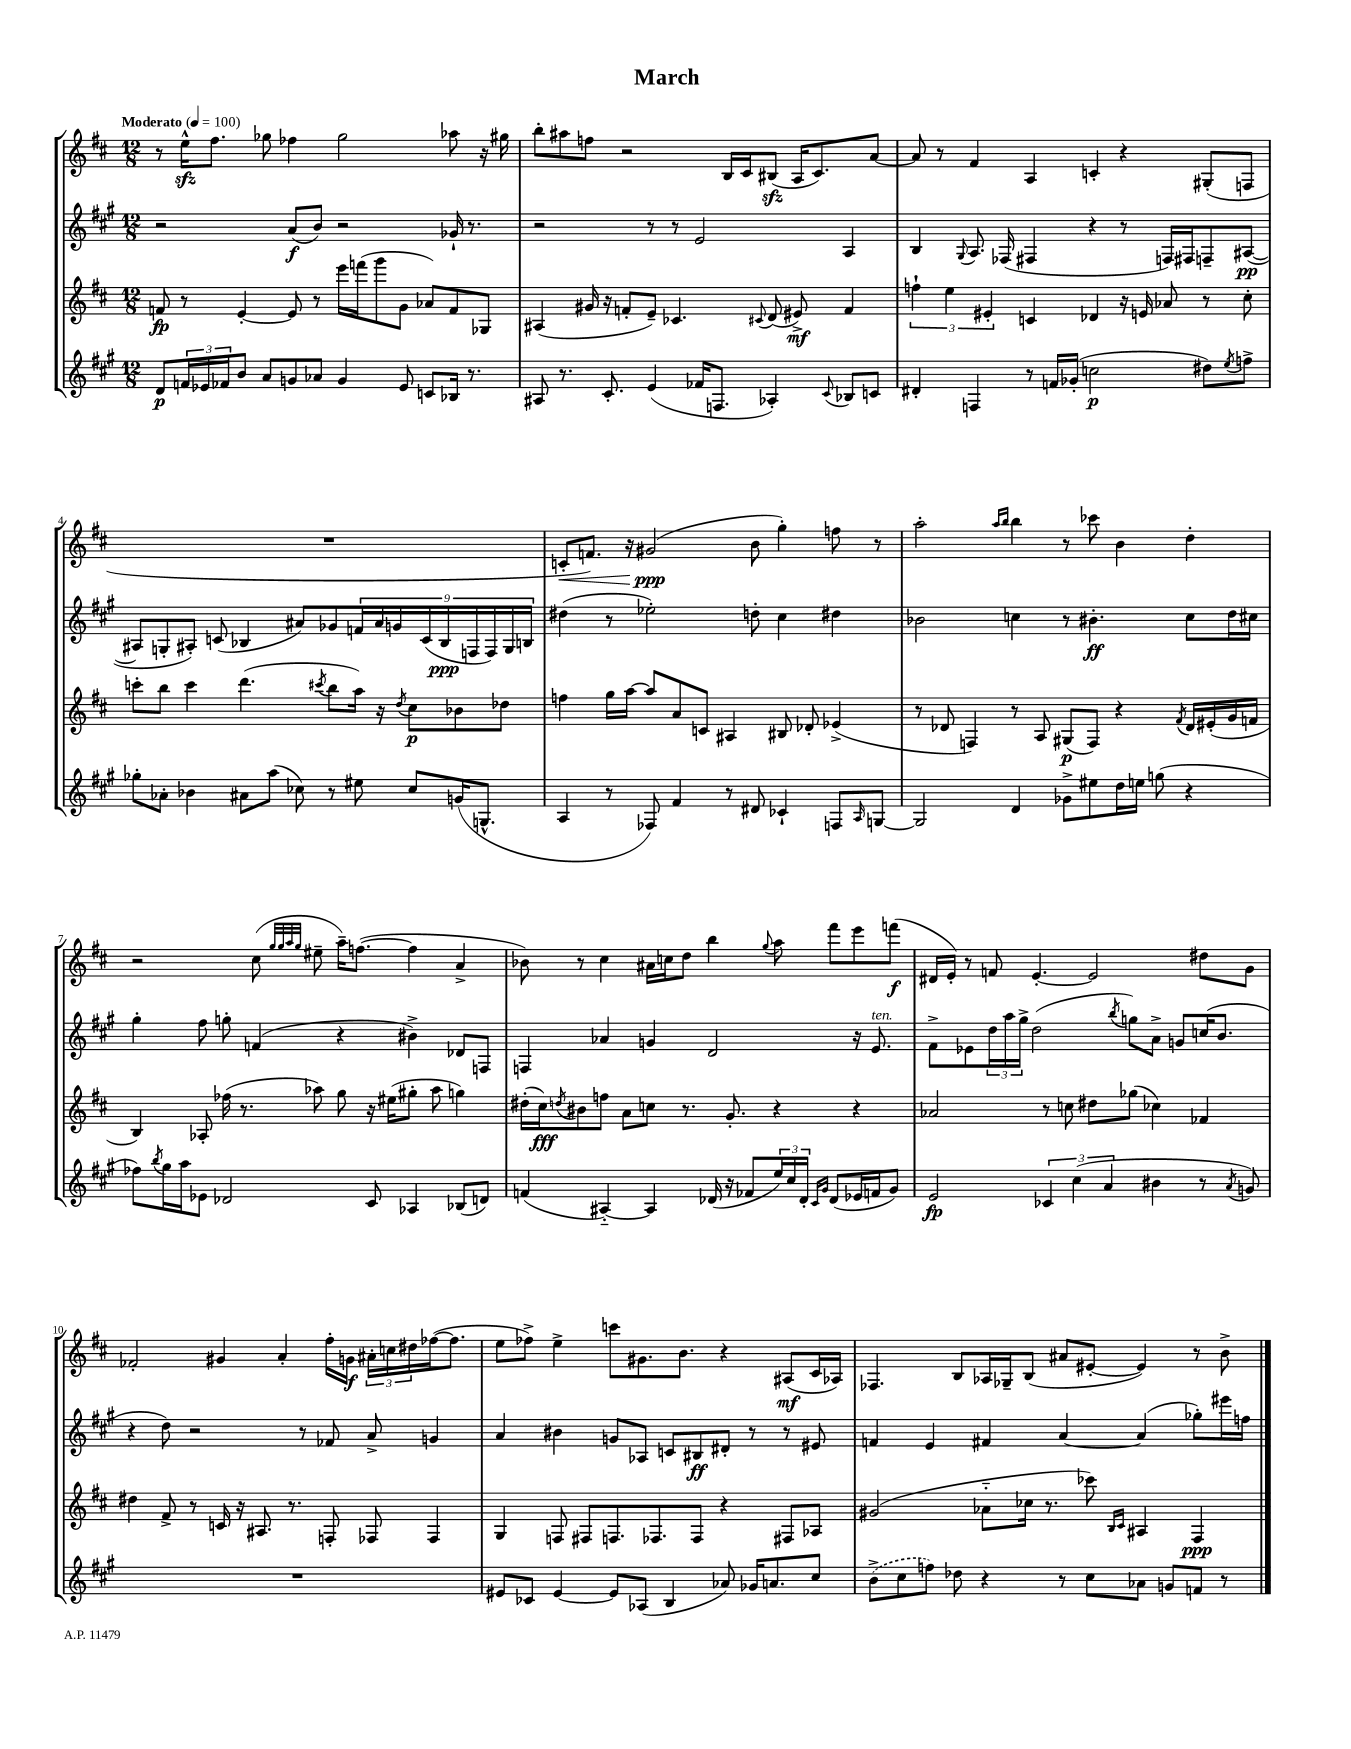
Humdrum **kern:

**kern	**dynam	**kern	**dynam	**kern	**dynam	**kern	**dynam
*part4	*part4	*part3	*part3	*part2	*part2	*part1	*part1
*staff4	*staff4	*staff3	*staff3	*staff2	*staff2	*staff1	*staff1
*clefG2	*	*clefG2	*	*clefG2	*	*clefG2	*
*k[f#c#g#]	*	*k[f#c#]	*	*k[f#c#g#]	*	*k[f#c#]	*
*M12/8	*	*M12/8	*	*M12/8	*	*M12/8	*
*MM100	*	*MM100	*	*MM100	*	*MM100	*
=1	=1	=1	=1	=1	=1	=1	=1
!	!	!	!	!	!	!LO:TX:a:B:t=Moderato	!
8d/L	p	8fn/	fp	2r	.	8r	.
24fn/L	.	8r	.	.	.	16eezz^^\KL	.
24e-X/	.	.	.	.	.	.	.
.	.	.	.	.	.	8.ff#\J	.
24f-X/J	.	.	.	.	.	.	.
8b/J	.	[4e'/	.	.	.	.	.
8a/L	.	.	.	.	.	8gg-X\	.
8gn/	.	8e/]	.	(8a/L	f	4ff-X\	.
8a-X/J	.	8r	.	8b/J)	.	.	.
4g/	.	16eee\LL	.	2r	.	2gg-\	.
.	.	(16fffn\J	.	.	.	.	.
.	.	8ggg\	.	.	.	.	.
8e-/	.	8g\J	.	.	.	.	.
8cn/L	.	8a-X/L)	.	.	.	.	.
16B-X/Jk	.	8f/	.	16g-X`/	.	8aa-X\	.
8.r	.	.	.	8.r	.	.	.
.	.	8G-X/J	.	.	.	16r	.
.	.	.	.	.	.	16gg#X\	.
=2	=2	=2	=2	=2	=2	=2	=2
8A#X/	.	(4A#X/	.	2r	.	8bb'\L	.
8.r	.	.	.	.	.	8aa#X\	.
.	.	16g#X/	.	.	.	8ffn\J	.
8.c#'/	.	16r	.	.	.	.	.
.	.	8fn'/L	.	.	.	2r	.
(4e/	.	8e~/J)	.	8r	.	.	.
.	.	4.c-X/	.	8r	.	.	.
16f-X/KL	.	.	.	2e/	.	.	.
8.Fn/J	.	.	.	.	.	.	.
.	.	.	.	.	.	16B/LL	.
.	.	.	.	.	.	16c#/J	.
.	.	8qqc#X/	.	.	.	.	.
4A-X'/)	.	(8d/	.	.	.	(8B#Xzz/J	.
.	.	8e#X^/)	mf	.	.	16A/KL	.
.	.	.	.	.	.	8.c#/)	.
8qqc#/	.	.	.	.	.	.	.
8B-X/L	.	4f/	.	4A/	.	.	.
8cn/J	.	.	.	.	.	[8a/J	.
=3	=3	=3	=3	=3	=3	=3	=3
4d#X'/	.	6ffn`\	.	4B/	.	8a/]	.
.	.	.	.	.	.	8r	.
.	.	6ee\	.	.	.	.	.
.	.	.	.	8qqG#/	.	.	.
4Fn/	.	.	.	8.A/	.	4f#/	.
.	.	6e#X'/	.	.	.	.	.
.	.	.	.	(16F-X/	.	.	.
8r	.	4cn/	.	4F#X/	.	4A/	.
16fn/LL	.	.	.	.	.	.	.
(16g-X'/JJ	.	.	.	.	.	.	.
2ccn\	p	4d-X/	.	4r	.	4cn'/	.
.	.	16r	.	8r	.	4r	.
.	.	16en/	.	.	.	.	.
.	.	8a-X/	.	16Fn/LL)	.	.	.
.	.	.	.	16F#X/J	.	.	.
8dd#X\L)	.	8r	.	8Fn~/	.	(8G#X'/L	.
8qee/	.	.	.	.	.	.	.
8ffn^\J	.	8cc#'\	.	([8A#X/J	pp	8Fn/J	.
!!LO:LB:g=z
=4	=4	=4	=4	=4	=4	=4	=4
8gg-X'\L	.	8cccn'\L	.	8A#X/L]	.	1.r	.
8a-X'\J	.	8bb\J	.	8Gn'/	.	.	.
4b-X\	.	4ccc\	.	8A#X'/J)	.	.	.
.	.	.	.	(8cn/	.	.	.
8a#X\L	.	(4.ddd\	.	4B-X/	.	.	.
(8aa\J	.	.	.	.	.	.	.
8cc-X\)	.	.	.	8a#X/L)	.	.	.
.	.	8qccc#X/	.	.	.	.	.
8r	.	8bb\L	.	8g-X/	.	.	.
8ee#X\	.	16aa\Jk)	.	18fn/L	.	.	.
.	.	.	.	18a#/	.	.	.
.	.	16r	.	.	.	.	.
.	.	.	.	18gn/	.	.	.
.	.	8qdd/	.	.	.	.	.
8cc-/L	.	8cc#\L	p	.	.	.	.
.	.	.	.	(18c/	.	.	.
.	.	.	.	18B-/	ppp	.	.
(16gn/K	.	8b-X\	.	.	.	.	.
.	.	.	.	18Fn/	.	.	.
8.Gn^^/J	.	.	.	.	.	.	.
.	.	.	.	18F/)	.	.	.
.	.	8dd-X\J	.	.	.	.	.
.	.	.	.	18G/	.	.	.
.	.	.	.	18Bn/JJ	.	.	.
=5	=5	=5	=5	=5	=5	=5	=5
!	!	!	!	!	!	!	!LO:HP:b
4A/	.	4ffn\	.	(4dd#X\	.	8cn'/L	<
.	.	.	.	.	.	8.fn/J)	.
8r	.	16gg\LL	.	8r	.	.	.
.	.	[16aa\JJ	.	.	.	16r	.
8F-X/)	.	8aa/L]	.	2ee-X'\)	.	(2g#X/	ppp
4f#/	.	8a/	.	.	.	.	.
.	.	8cn/J	.	.	.	.	.
8r	.	4A#X/	.	.	.	.	.
8d#X/	.	.	.	8ddn'\	.	8b\	[
4c-X`/	.	8B#X/	.	4cc#\	.	4gg'\)	.
.	.	8d-X'/	.	.	.	.	.
8Fn/L	.	(4e-X^/	.	4dd#X\	.	8ffn\	.
16qqA/	.	.	.	.	.	.	.
[8Gn/J	.	.	.	.	.	8r	.
=6	=6	=6	=6	=6	=6	=6	=6
2G/]	.	8r	.	2b-X\	.	2aa'\	.
.	.	8d-X/	.	.	.	.	.
.	.	4Fn/)	.	.	.	.	.
.	.	.	.	.	.	16qqaa/LL	.
.	.	.	.	.	.	16qqbb/JJ	.
4d/	.	8r	.	4ccn\	.	4bb\	.
.	.	8A/	.	.	.	.	.
8g-X^\L	.	(8G#X/L	p	8r	.	8r	.
8ee#X\	.	8F/J)	.	4.b#X'\	ff	8ccc-X\	.
16dd\L	.	4r	.	.	.	4b\	.
16een\JJ	.	.	.	.	.	.	.
(8ggn\	.	.	.	.	.	.	.
.	.	8qf#/	.	.	.	.	.
4r	.	16d-/LL	.	8cc\L	.	4dd'\	.
.	.	(16e#X'/	.	.	.	.	.
.	.	16g/	.	16dd\L	.	.	.
.	.	16fn/JJ	.	16cc#X\JJ	.	.	.
!!LO:LB:g=z
=7	=7	=7	=7	=7	=7	=7	=7
8ff-X\L)	.	4B/)	.	4gg#'\	.	2r	.
8qbb/	.	.	.	.	.	.	.
16gg#\L	.	.	.	.	.	.	.
16aa\J	.	.	.	.	.	.	.
8e-X\J	.	8A-X'/	.	8ff#\	.	.	.
2d-X/	.	(16ff-X\	.	8ggn'\	.	.	.
.	.	8.r	.	.	.	.	.
.	.	.	.	(4fn/	.	(8cc#\	.
.	.	.	.	.	.	32qqgg/LLL	.
.	.	.	.	.	.	32qqgg/	.
.	.	.	.	.	.	32qqaa/	.
.	.	.	.	.	.	32qqgg/JJJ	.
.	.	8aa-X\)	.	.	.	8ee#X~\	.
.	.	8gg\	.	4r	.	16aa~\KL)	.
.	.	.	.	.	.	([8.ffn\J	.
8c#/	.	16r	.	.	.	.	.
.	.	(16ee#X\KL	.	.	.	.	.
4A-X/	.	8gg#X'\J	.	4b#X^\)	.	4ff\]	.
.	.	8aa-\	.	.	.	.	.
(8B-X/L	.	4ggn\)	.	8d-X/L	.	4a^/	.
8dn/J)	.	.	.	8Fn/J	.	.	.
=8	=8	=8	=8	=8	=8	=8	=8
(4fn/	.	(16dd#X'\LL	.	4Fn/	.	8b-X\)	.
.	.	16cc#\J)	fff	.	.	.	.
.	.	8qddn/	.	.	.	.	.
.	.	8b#X\	.	.	.	8r	.
[4A#X/)	.	8ffn\J	.	4a-X/	.	4cc#\	.
.	.	8a\L	.	.	.	.	.
4A#/]	.	8ccn\J	.	4gn/	.	16a#X\LL	.
.	.	.	.	.	.	16ccn\J	.
.	.	8.r	.	.	.	8dd\J	.
(16d-X/	.	.	.	2d/	.	4bb\	.
16r	.	8.g'/	.	.	.	.	.
8f-X/L	.	.	.	.	.	.	.
.	.	.	.	.	.	8qqgg/	.
24ee/L)	.	4r	.	.	.	8aa\	.
24cc#/	.	.	.	.	.	.	.
24d-'/JJ	.	.	.	.	.	.	.
16qqc#/LL	.	.	.	.	.	.	.
16qqg#/JJ	.	.	.	.	.	.	.
(8d-/L	.	.	.	.	.	8fff#\L	.
16e-X/L	.	4r	.	16r	.	8eee\	.
!	!	!	!	!LO:TX:a:i:t=ten.	!	!	!
16fn/J	.	.	.	8.e/	.	.	.
8g#/J)	.	.	.	.	.	(8fffn\J	f
=9	=9	=9	=9	=9	=9	=9	=9
2e/	fp	2a-X/	.	8f#^\L	.	16d#X/LL	.
.	.	.	.	.	.	16e'/JJ)	.
.	.	.	.	8e-X\	.	8r	.
.	.	.	.	24dd\L	.	8fn/	.
.	.	.	.	24aa\	.	.	.
.	.	.	.	24gg#^\JJ	.	.	.
.	.	.	.	(2dd\	.	[4.e'/	.
6c-X/	.	8r	.	.	.	.	.
.	.	8ccn\	.	.	.	.	.
(6cc#\	.	.	.	.	.	.	.
.	.	8dd#X\L	.	.	.	2e/]	.
6a/	.	.	.	.	.	.	.
.	.	.	.	8qbb/	.	.	.
.	.	(8gg-X\J	.	8ggn\L)	.	.	.
4b#X\	.	4cc-X\)	.	8a^\J	.	.	.
.	.	.	.	8gn/L	.	.	.
8r	.	4f-X/	.	(16ccn/K	.	8dd#X\L	.
.	.	.	.	8.b/J	.	.	.
8qa/	.	.	.	.	.	.	.
8gn/)	.	.	.	.	.	8g\J	.
!!LO:LB:g=z
=10	=10	=10	=10	=10	=10	=10	=10
1.r	.	4dd#X\	.	4r	.	2f-X'/	.
.	.	8f#^/	.	8dd\)	.	.	.
.	.	8r	.	2r	.	.	.
.	.	16cn/	.	.	.	4g#X/	.
.	.	16r	.	.	.	.	.
.	.	8.A#X/	.	.	.	.	.
.	.	.	.	.	.	4a'/	.
.	.	8.r	.	.	.	.	.
.	.	.	.	8r	.	.	.
.	.	8Fn'/	.	8f-X/	.	16ff#'\LL	.
.	.	.	.	.	.	16gn\JJ	f
.	.	8F-X/	.	8a^/	.	24a#X'\LL	.
.	.	.	.	.	.	24ccn\	.
.	.	.	.	.	.	24dd#X\	.
.	.	4F-/	.	4gn/	.	([16ff-X\J	.
.	.	.	.	.	.	8.ff-\J]	.
=11	=11	=11	=11	=11	=11	=11	=11
8e#X/L	.	4G/	.	4a/	.	8ee\L	.
8c-X/J	.	.	.	.	.	8ff-X^\J)	.
[4e#/	.	8Fn/	.	4b#X\	.	4ee^\	.
.	.	8F#X/L	.	.	.	.	.
8e#/L]	.	8.Fn/	.	8gn/L	.	8cccn\L	.
(8A-X/J	.	.	.	8A-X/J	.	8.g#X\	.
.	.	8.F-X/	.	.	.	.	.
4B/	.	.	.	8cn/L	.	.	.
.	.	.	.	.	.	8.b\J	.
.	.	8F-/J	.	8B#X/	ff	.	.
8a-X/)	.	4r	.	8d#X'/J	.	4r	.
16g-X/KL	.	.	.	8r	.	.	.
8.an/	.	.	.	.	.	.	.
.	.	8F#X/L	.	8r	.	(8A#X/L	mf
8cc#/J	.	8A-X/J	.	8e#X/	.	16c#/L	.
.	.	.	.	.	.	16A-X/JJ)	.
=12	=12	=12	=12	=12	=12	=12	=12
(8b^\L	.	(2g#X/	.	4fn/	.	4.F-X/	.
8cc#\	.	.	.	.	.	.	.
8ffn\J)	.	.	.	4e/	.	.	.
8dd-X\	.	.	.	.	.	8B/L	.
4r	.	8a-X\L	.	4f#X/	.	16A-X/L	.
.	.	.	.	.	.	16G-X~/J	.
.	.	16cc-X\Jk	.	.	.	(8B/J	.
.	.	8.r	.	.	.	.	.
8r	.	.	.	[4a/	.	8a#X/L	.
8cc#\L	.	8ccc-X\)	.	.	.	[8e#X'/J	.
.	.	16qqB/LL	.	.	.	.	.
.	.	16qqc#/JJ	.	.	.	.	.
8a-X\J	.	4A#X/	.	(4a/]	.	4e#/])	.
8gn/L	.	.	.	.	.	.	.
8fn/J	.	4F#/	ppp	8gg-X'\L)	.	8r	.
8r	.	.	.	16eee#X\L	.	8b^\	.
.	.	.	.	16ffn\JJ	.	.	.
==	==	==	==	==	==	==	==
*-	*-	*-	*-	*-	*-	*-	*-
